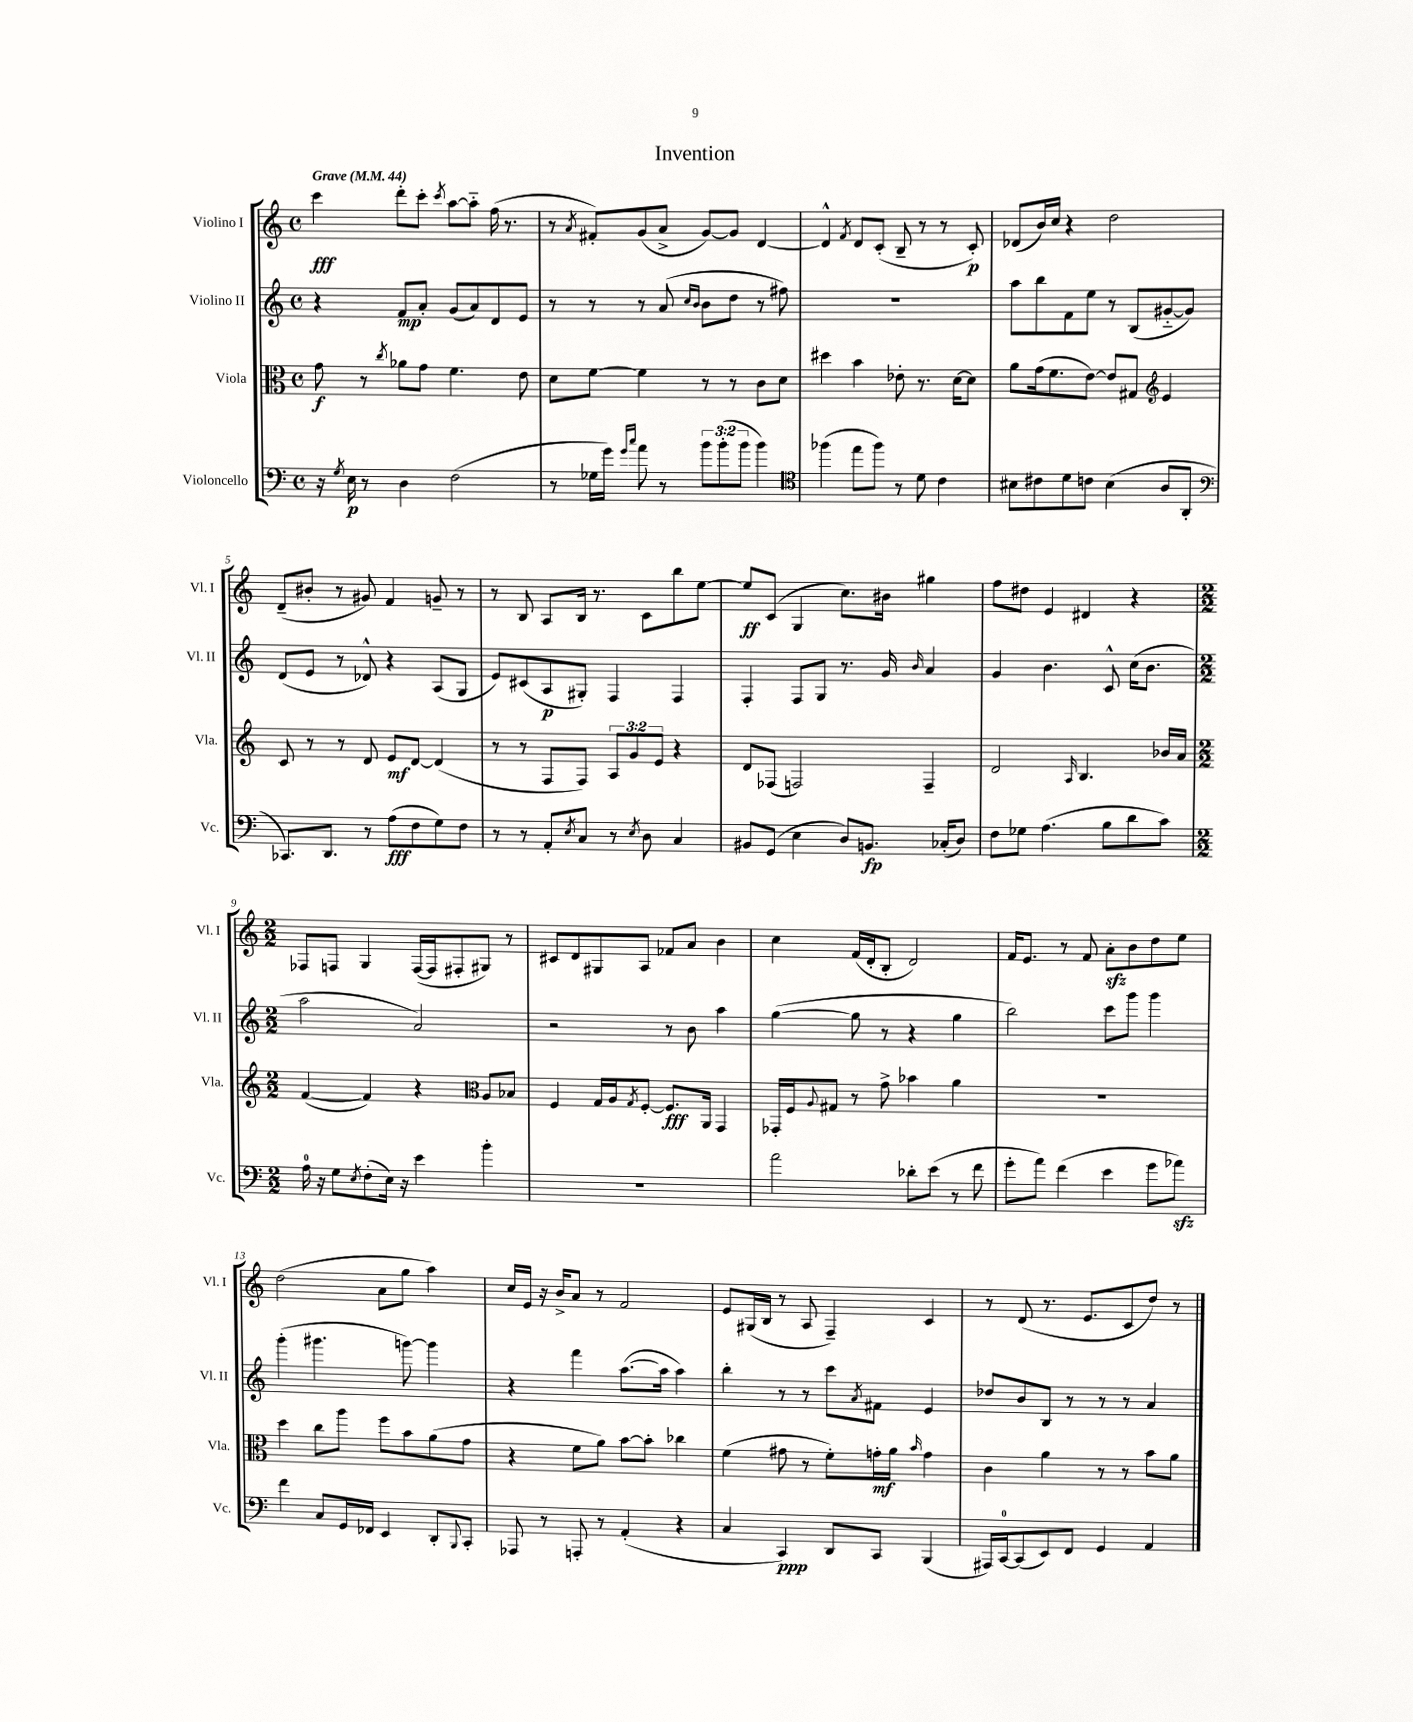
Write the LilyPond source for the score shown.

\header { title = "Invention" }
<<
\new StaffGroup <<
\new Staff = "s0" \with { instrumentName = "Violino I" shortInstrumentName = "Vl. I" } {
    \clef treble \key c \major \defaultTimeSignature \time 4/4 \tempo "Grave" 4 = 44
    c'''4\fff d'''8-. c'''8-. \acciaccatura { c'''8 } a''8~ a''8-_ f''16( r8. |
    r8 \acciaccatura { a'8 } fis'8-.) g'8( a'8-> g'8~) g'8 d'4~ |
    d'4-^ \acciaccatura { f'8 } d'8 c'8-.( b8-- r8 r8 c'8-.\p) |
    des'8( b'16) c''16 r4 d''2 |
    d'8--( bis'8-. r8 gis'8) f'4 g'8-- r8 |
    r8 b8 a8 b16 r8. c'8 b''8 e''8~ |
    e''8\ff c'8( g4 c''8.) bis'16 gis''4 |
    f''8 dis''8 e'4 dis'4 r4 |
    \numericTimeSignature \time 2/2 fes8 f8 g4 f16~( f16 fis8-. gis8) r8 |
    cis'8 d'8 gis8 a8 fes'8 a'8 b'4 |
    c''4 f'16( d'16-. b8-. d'2) |
    f'16 e'8. r8 f'8 a'8-.\sfz b'8 d''8 e''8 |
    d''2( a'8 g''8 a''4) |
    c''16 e'16 r16 b'16-> a'8 r8 f'2 |
    e'8 gis16( b16 r8 a8 f4--) c'4 |
    r8 d'8( r8. e'8. c'8 d''8) r8 \bar "|." |
}
\new Staff = "s1" \with { instrumentName = "Violino II" shortInstrumentName = "Vl. II" } {
    \clef treble \key c \major \defaultTimeSignature \time 4/4
    r4 f'8\mp a'8-. g'8( a'8) d'8 e'8 |
    r8 r8 r8 a'8( \grace { c''16 b'16 } b'8 d''8 r8 fis''8) |
    R1 |
    a''8 b''8 f'8 e''8 r8 b8( gis'8~-_ gis'8) |
    d'8( e'8 r8 des'8-^) r4 a8( g8 |
    e'8) cis'8( a8\p gis8-.) f4 f4 |
    f4-. f8 g8 r8. g'16 \grace { b'16 } a'4 |
    g'4 b'4. c'8-^ c''16( b'8. |
    \numericTimeSignature \time 2/2 a''2 a'2) |
    r2 r8 b'8 a''4 |
    g''4~( g''8 r8 r4 g''4 |
    b''2) c'''8 g'''8 g'''4 |
    g'''4-.( gis'''4. g'''8~) g'''4 |
    r4 f'''4 a''8.~( a''16 a''4) |
    b''4-. r8 r8 c'''8 \acciaccatura { a'8 } fis'8 e'4 |
    des''8 b'8 b8 r8 r8 r8 a'4 \bar "|." |
}
\new Staff = "s2" \with { instrumentName = "Viola" shortInstrumentName = "Vla." } {
    \clef alto \key c \major \defaultTimeSignature \time 4/4 \override Staff.TupletNumber.text = #tuplet-number::calc-fraction-text
    g'8\f r8 \acciaccatura { c''8 } aes'8 g'8 f'4. e'8 |
    d'8 f'8~ f'4 r8 r8 c'8 d'8 |
    dis''4 b'4 ees'8-. r8. d'16~ d'8 |
    a'8 g'16( f'8. e'8~) e'8 gis8 \clef treble e'4 |
    c'8 r8 r8 d'8 e'8\mf d'8~ d'4( |
    r8 r8 f8 f8) \tuplet 3/2 { a8 g'8 e'8 } r4 |
    d'8 fes8( f2) f4-- |
    d'2 \grace { a16 } b4. bes'16 a'16 |
    \numericTimeSignature \time 2/2 f'4~( f'4) r4 \clef alto a8 bes8 |
    f4 g16 a16 \acciaccatura { g8 } f8~-. f8.\fff a,16 g,4 |
    ges,16-. f16 \appoggiatura { a8 } gis8 r8 g'8-> bes'4 a'4 |
    R1 |
    d''4 c''8 a''8 f''8 b'8 a'8( g'8 |
    r4 f'8 a'8) b'8~ b'8-. ces''4 |
    f'4( gis'8 r8 f'8-.) g'16-.\mf a'16 \grace { b'16 } g'4 |
    c'4 a'4 r8 r8 b'8 a'8 \bar "|." |
}
\new Staff = "s3" \with { instrumentName = "Violoncello" shortInstrumentName = "Vc." } {
    \clef bass \key c \major \defaultTimeSignature \time 4/4 \override Staff.TupletNumber.text = #tuplet-number::calc-fraction-text
    r16 \acciaccatura { g8 } e16\p r8 d4 f2( |
    r8 ges16 g'16) \grace { g'16 c''16 } a'8 r8 \tuplet 3/2 { b'8 b'8-.( b'8 } b'4) |
    \clef tenor fes''4( e''8 fes''8) r8 d'8 c'4 |
    bis8 cis'8 d'8 c'8 bis4( a8 a,8-. |
    \clef bass ces,8.) d,8. r8 a8\fff( f8 g8) f8 |
    r8 r8 a,8-. \acciaccatura { e8 } c8 r8 \acciaccatura { e8 } d8 c4 |
    bis,8 g,8( e4 d8) b,8.\fp ces16-.( d8) |
    f8 ges8 a4.( b8 d'8 c'8) |
    \numericTimeSignature \time 2/2 a16-0 r16 g8 \acciaccatura { e8 } f8-.( e16) r16 e'4 b'4-. |
    R1 |
    a'2 des'8-. e'8( r8 f'8 |
    g'8-. a'8) f'4( e'4 g'8 aes'8\sfz) |
    f'4 c8 g,16 fes,16 e,4 d,8-. \appoggiatura { b,,8 } c,8-. |
    aes,,8 r8 a,,8-. r8 a,4-.( r4 |
    c4 c,4\ppp) d,8 c,8 b,,4( |
    ais,,16) c,16-0~ c,8( e,8) f,8 g,4 a,4 \bar "|." |
}
>>
>>
